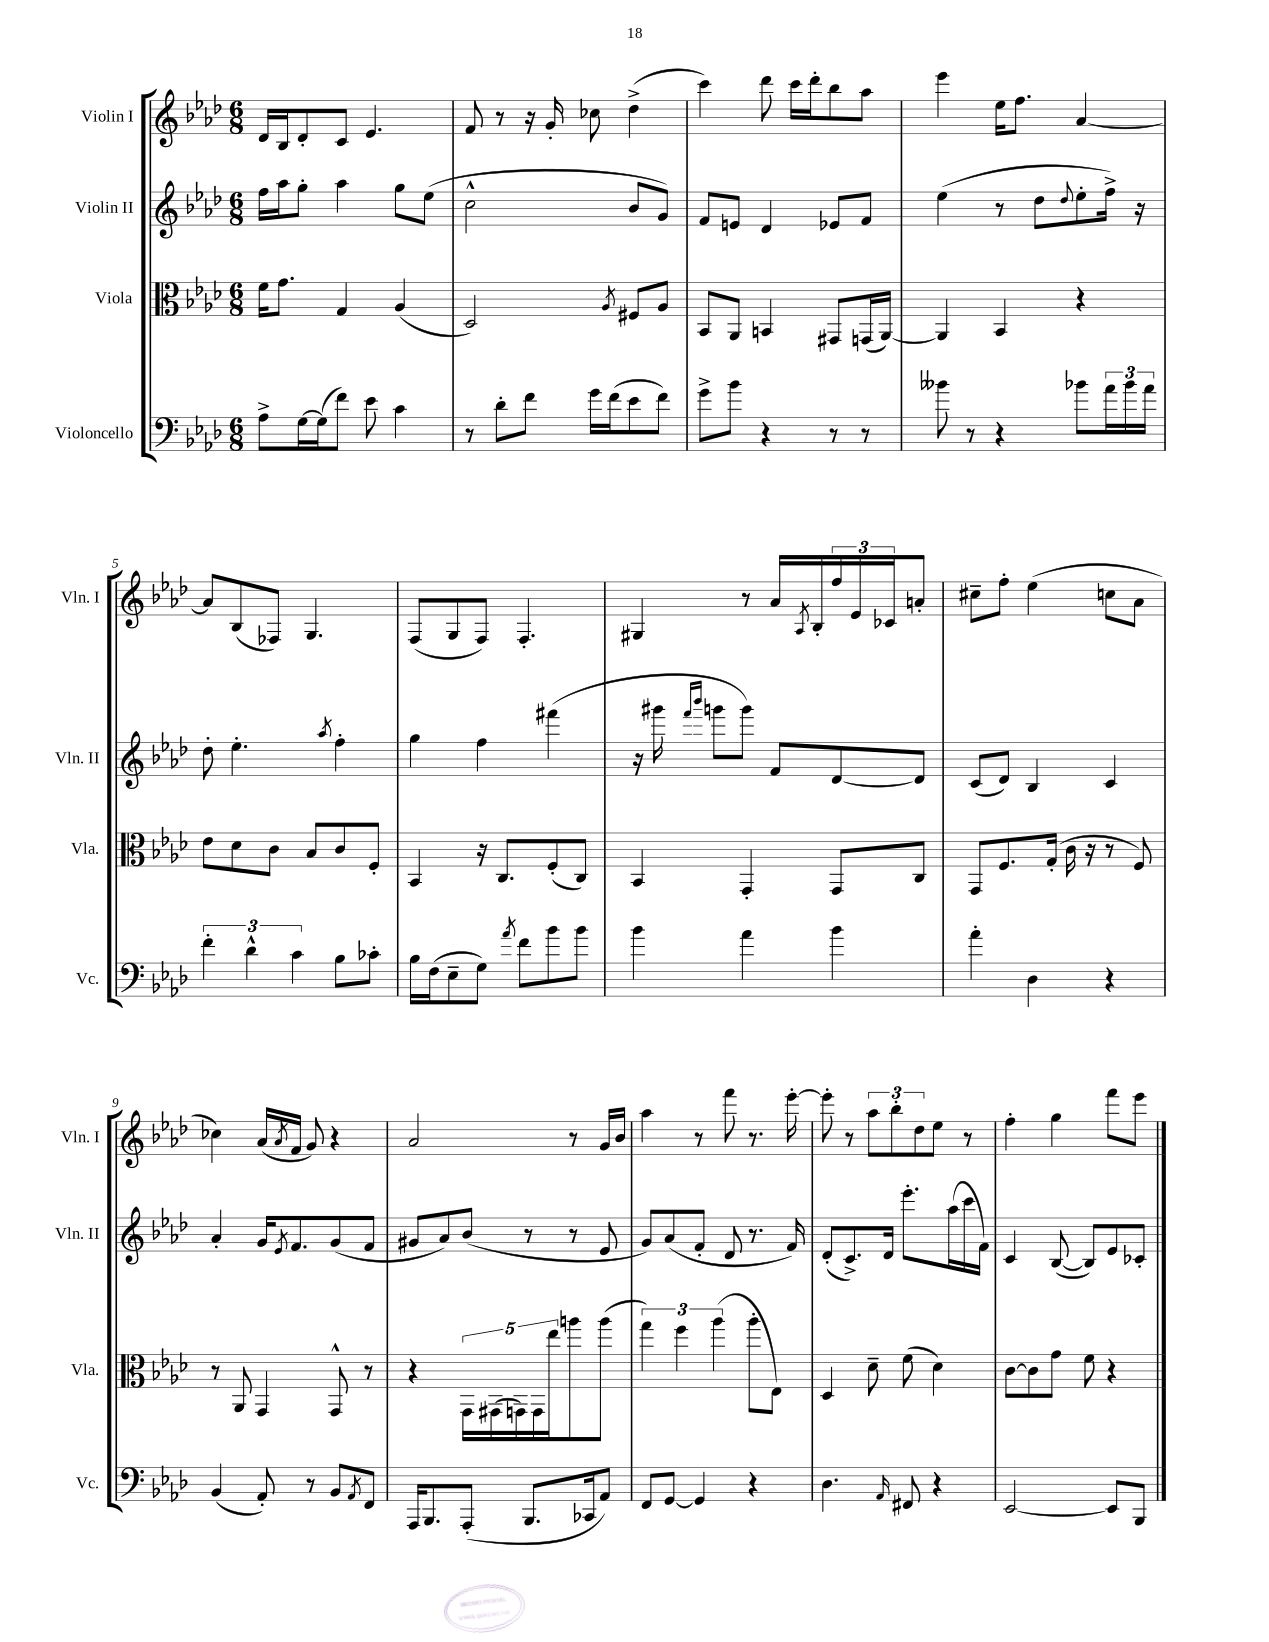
<<
\new StaffGroup <<
\new Staff = "s0" \with { instrumentName = "Violin I" shortInstrumentName = "Vln. I" } {
    \clef treble \key aes \major \numericTimeSignature \time 6/8
    des'16 bes16 des'8-. c'8 ees'4. |
    f'8 r8 r16 g'16-. ces''8 des''4->( |
    c'''4) des'''8 c'''16 des'''16-. bes''8 aes''8 |
    ees'''4 ees''16 f''8. aes'4~ |
    aes'8 bes8( fes8) g4. |
    f8( g8 f8) f4.-. |
    gis4 r8 aes'16 \acciaccatura { aes8 } bes16-. \tuplet 3/2 { f''16 ees'16 ces'16 } a'8-. |
    cis''8-- f''8-. ees''4( c''8 aes'8 |
    ces''4) aes'16( \acciaccatura { aes'8 } f'16 g'8) r4 |
    aes'2 r8 g'16 bes'16 |
    aes''4 r8 f'''8 r8. ees'''16~-. |
    ees'''8-. r8 \tuplet 3/2 { aes''8 bes''8-. des''8 } ees''8 r8 |
    f''4-. g''4 f'''8 ees'''8 \bar "|." |
}
\new Staff = "s1" \with { instrumentName = "Violin II" shortInstrumentName = "Vln. II" } {
    \clef treble \key aes \major \numericTimeSignature \time 6/8
    f''16 aes''16 g''8-. aes''4 g''8 ees''8( |
    c''2-^ bes'8 g'8) |
    f'8 e'8 des'4 ees'8 f'8 |
    ees''4( r8 des''8 \appoggiatura { des''8 } ees''8-. f''16->) r16 |
    des''8-. ees''4.-. \acciaccatura { aes''8 } f''4-. |
    g''4 f''4 fis'''4( |
    r16 gis'''16 \grace { f'''16 bes'''16 } g'''8 g'''8) f'8 des'8~ des'8 |
    c'8( des'8) bes4 c'4 |
    aes'4-. g'16 \acciaccatura { ees'8 } f'8. g'8( f'8 |
    gis'8 aes'8) bes'8( r8 r8 ees'8 |
    g'8) aes'8( f'8-. des'8 r8. f'16) |
    des'8-.( c'8.->) des'16 ees'''8.-. aes''16( c'''16 f'16) |
    c'4 bes8~( bes8) ees'8 ces'8-. \bar "|." |
}
\new Staff = "s2" \with { instrumentName = "Viola" shortInstrumentName = "Vla." } {
    \clef alto \key aes \major \numericTimeSignature \time 6/8
    f'16 g'8. g4 aes4( |
    des2) \acciaccatura { aes8 } fis8 aes8 |
    bes,8 aes,8 b,4 gis,8 g,16( aes,16~) |
    aes,4 bes,4 r4 |
    ees'8 des'8 c'8 bes8 c'8 f8-. |
    bes,4 r16 c8. f8-.( c8) |
    bes,4 g,4-. g,8 c8 |
    g,8 f8. g16-.( c'16 r16 r8 f8) |
    r8 aes,8 g,4 g,8-^ r8 |
    r4 \tuplet 5/4 { g,16 gis,16( g,16) g,16 ees''16 } a''8 a''8( |
    \tuplet 3/2 { g''4) f''4 aes''4( } aes''8-. ees8) |
    des4 des'8-- f'8( des'4) |
    c'8~ c'8 g'8 f'8 r4 \bar "|." |
}
\new Staff = "s3" \with { instrumentName = "Violoncello" shortInstrumentName = "Vc." } {
    \clef bass \key aes \major \numericTimeSignature \time 6/8
    aes8-> g16~ g16( f'8) ees'8 c'4 |
    r8 des'8-. f'8 g'16 f'16( ees'8 f'8) |
    g'8-> bes'8 r4 r8 r8 |
    beses'8 r8 r4 bes'8 \tuplet 3/2 { aes'16 bes'16 aes'16 } |
    \tuplet 3/2 { f'4-. des'4-^ c'4 } bes8 ces'8-. |
    bes16 f16( ees8-- g8) \acciaccatura { aes'8 } f'8 bes'8 bes'8 |
    bes'4 aes'4 bes'4 |
    aes'4-. des4 r4 |
    bes,4( aes,8-.) r8 bes,8 \acciaccatura { aes,8 } f,8 |
    aes,,16 bes,,8. aes,,8-.( bes,,8. ces,16 aes,8) |
    f,8 g,8~ g,4 r4 |
    des4. \grace { aes,16 } fis,8 r4 |
    ees,2~ ees,8 bes,,8 \bar "|." |
}
>>
>>
